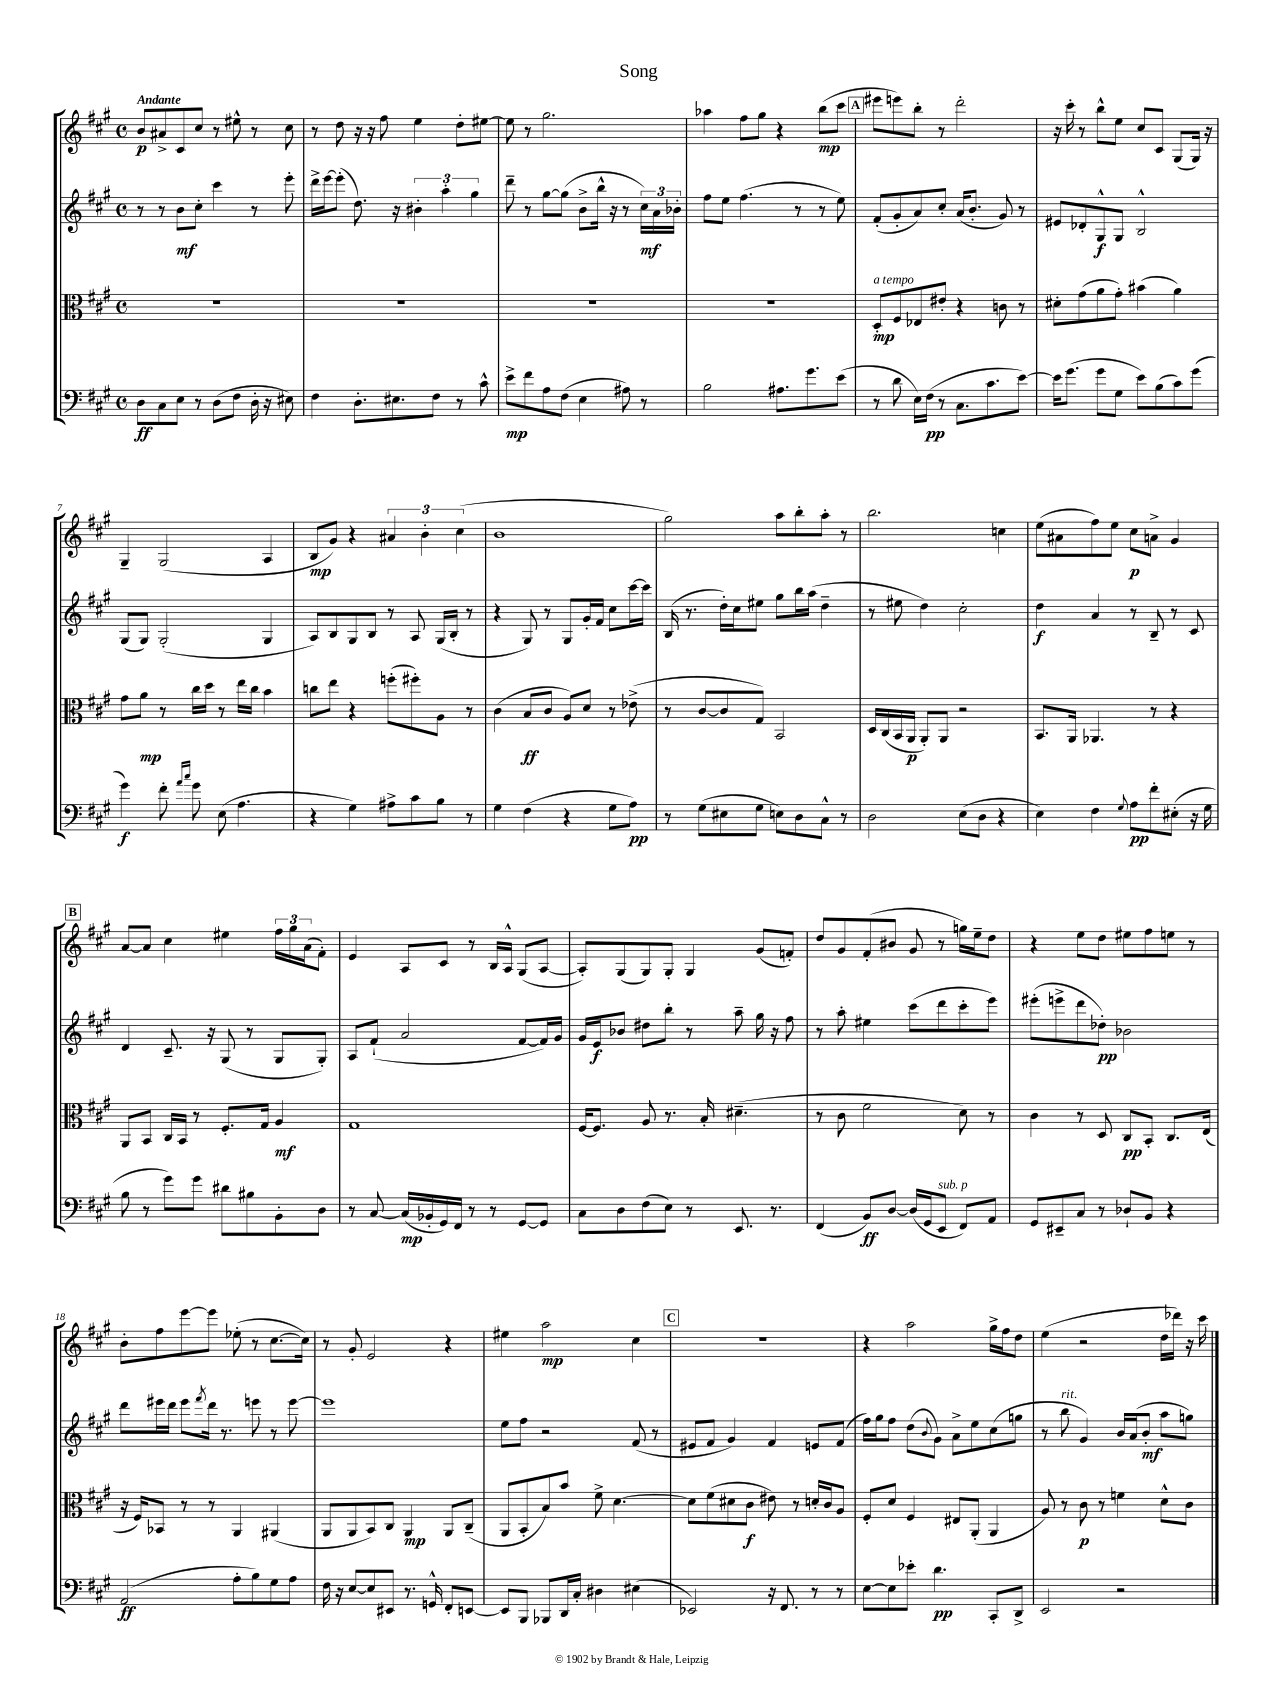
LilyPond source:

\header { title = "Song" }
<<
\new StaffGroup <<
\new Staff = "s0" {
    \clef treble \key a \major \defaultTimeSignature \time 4/4 \tempo "Andante"
    b'8\p ais'8-> cis'8 cis''8 r8 eis''8-^ r8 cis''8 |
    r8 d''8 r16 r16 fis''8 e''4 d''8-. eis''8~ |
    eis''8 r8 gis''2. |
    aes''4 fis''8 gis''8 r4 b''8\mp( cis'''8 |
    \mark \markup { \box "A" } eis'''8 e'''8) b''8-. r8 d'''2-. |
    r16 cis'''16-. r8 b''8-^ e''8 cis''8 cis'8 gis8( gis16) r16 |
    gis4-- gis2( a4 |
    b8\mp gis'8) r4 \tuplet 3/2 { ais'4 b'4-. cis''4( } |
    b'1 |
    gis''2) a''8 b''8-. a''8-. r8 |
    b''2. c''4 |
    e''8( ais'8 fis''8) e''8 cis''8\p a'8-> gis'4 |
    \mark \markup { \box "B" } a'8~ a'8 cis''4 eis''4 \tuplet 3/2 { fis''16 gis''16 a'16( } fis'8-.) |
    e'4 a8 cis'8 r8 b16 a16-^ gis8( a8~ |
    a8-.) gis8( gis8) gis8-. gis4 gis'8( f'8-.) |
    d''8 gis'8 fis'8-.( bis'8 gis'8 r8 g''16) e''16-- d''8 |
    r4 e''8 d''8 eis''8 fis''8 e''8 r8 |
    b'8-. fis''8 e'''8~ e'''8 ees''8-.( r8 cis''8.~ cis''16) |
    r8 gis'8-. e'2 r4 |
    eis''4 a''2\mp cis''4 |
    \mark \markup { \box "C" } R1 |
    r4 a''2 gis''16-> fis''16 d''8 |
    e''4( r2 d''16 des'''16) r16 cis'''16 \bar "|." |
}
\new Staff = "s1" {
    \clef treble \key a \major \defaultTimeSignature \time 4/4
    r8 r8 b'8\mf cis''8-. cis'''4 r8 e'''8-. |
    d'''16-> e'''16~ e'''8-.( d''8.) r16 \tuplet 3/2 { bis'4-. a''4-. gis''4 } |
    d'''8-- r8 gis''8~ gis''8( b'8-> b''16-^ r16 r8 \tuplet 3/2 { cis''16\mf) a'16 bes'16-. } |
    fis''8 e''8 fis''4.( r8 r8 e''8) |
    \mark \markup { \box "A" } fis'8-.( gis'8-. a'8) cis''8-. a'16( b'8.-. gis'8) r8 |
    eis'8 des'8-. gis8-^\f gis8 b2-^ |
    gis8( gis8) gis2-.( gis4 |
    a8) b8 gis8 b8 r8 a8 gis16( b16-. r8 |
    r4 gis8) r8 gis8 gis'16-. fis'16 cis''8 cis'''16~ cis'''16 |
    b16( r8. d''16-.) cis''16 eis''8 gis''8 b''16 a''16( d''4-- |
    r8 eis''8 d''4) cis''2-. |
    d''4\f a'4 r8 b8-- r8 cis'8 |
    \mark \markup { \box "B" } d'4 cis'8.-- r16 gis8( r8 gis8 gis8-.) |
    a8 fis'8-!( a'2 fis'8~ fis'16) gis'16 |
    gis'16 e'16\f bes'8 dis''8 b''8-. r8 a''8-- gis''16 r16 fis''8 |
    r8 a''8-. eis''4 cis'''8( d'''8 cis'''8-. e'''8) |
    eis'''8-.( e'''8-> d'''8 des''8-.\pp) bes'2 |
    d'''8 eis'''16 d'''16 eis'''8 \acciaccatura { fis'''8 } d'''16 r8. e'''8 r8 e'''8~ |
    e'''1 |
    e''8 fis''8 r2 fis'8( r8 |
    \mark \markup { \box "C" } eis'8 fis'8 gis'4) fis'4 e'8 fis'8( |
    fis''16) gis''16 fis''8 d''8( \appoggiatura { b'8 } gis'8) a'8-> e''8 cis''8( g''8 |
    r8 b''8^\markup { \italic "rit." } gis'4) b'16 a'16( b'8-.\mf a''8 g''8) \bar "|." |
}
\new Staff = "s2" {
    \clef alto \key a \major \defaultTimeSignature \time 4/4
    R1 |
    R1 |
    R1 |
    R1 |
    \mark \markup { \box "A" } d8-.\mp^\markup { \italic "a tempo" } fis8 ees8 eis'8-. r4 c'8 r8 |
    dis'8-. gis'8( a'8 gis'8-.) bis'4( a'4) |
    gis'8 a'8\mp r8 cis''16 d''16 r8 e''16 cis''16 b'4 |
    c''8 e''8 r4 f''8-.( fis''8-.) a8 r8 |
    cis'4( b8\ff cis'8 a8) d'8 r8 ees'8->( |
    r8 cis'8~ cis'8 gis8) b,2 |
    d16 cis16( b,16 a,16\p a,8-.) a,8 r2 |
    b,8. a,16 aes,4. r8 r4 |
    \mark \markup { \box "B" } a,8 b,8 cis16 b,16 r8 fis8.-. gis16 a4\mf |
    gis1 |
    fis16~ fis8. a8 r8. b16-. dis'4.--( |
    r8 cis'8 fis'2 d'8) r8 |
    cis'4 r8 d8 cis8\pp b,8-. cis8. e16( |
    r16 fis16) bes,8 r8 r8 a,4 ais,4( |
    a,8 a,8 b,8) cis8 a,4\mp a,8 cis8--( |
    a,8 b,8-. b8) b'8 fis'8-> d'4.~ |
    \mark \markup { \box "C" } d'8 fis'8( dis'8 cis'8\f eis'8) r8 d'16-. cis'16 a8 |
    fis8-. d'8 fis4 eis8 a,8-.( a,4 |
    a8) r8 cis'8\p r8 f'4 d'8-^ cis'8 \bar "|." |
}
\new Staff = "s3" {
    \clef bass \key a \major \defaultTimeSignature \time 4/4
    d8\ff cis8 e8 r8 d8( fis8 d16-. r16 eis8) |
    fis4 d8.-. eis8. fis8 r8 cis'8-^ |
    e'8->\mp fis'8 a8 fis8( e4 ais8) r8 |
    b2 ais8. gis'8. e'8( |
    \mark \markup { \box "A" } r8 d'8 e16) fis16\pp( r8 cis8. cis'8. e'8~) |
    e'16 gis'8.( gis'8 gis8 e'8) b8( cis'8) gis'8( |
    gis'4\f) fis'8-. \grace { a'16 cis''16 } gis'8 e8( a4. |
    r4 gis4) ais8-> cis'8 b8 r8 |
    gis4 fis4( r4 gis8 a8\pp) |
    r8 gis8( eis8 gis8 e8) d8 cis8-^ r8 |
    d2 e8( d8 r4 |
    e4) fis4 \appoggiatura { gis8 } a8\pp fis'8-. eis8-.( r16 gis16 |
    \mark \markup { \box "B" } b8 r8 gis'8) gis'8 dis'8 bis8 b,8-. d8 |
    r8 cis8~ cis16\mp( bes,16-. gis,16) fis,16 r8 r8 gis,8~ gis,8 |
    cis8 d8 fis8( e8) r8 e,8. r8. |
    fis,4( b,8\ff) d8~ d16( gis,16 e,8^\markup { \italic "sub. p" } fis,8) a,8 |
    gis,8 eis,8-- cis8 r8 des8-! b,8 r4 |
    a,2\ff( a8-. b8) gis8 a8 |
    fis16 r16 e8~ e8 eis,8 r8. g,16-^ fis,8-. e,8~ |
    e,8 b,,8 bes,,8 d,16 cis16-. dis4 eis4( |
    \mark \markup { \box "C" } ees,2) r16 fis,8. r8 r8 |
    e8~ e8 ees'8-. d'4.\pp cis,8-. d,8-> |
    e,2 r2 \bar "|." |
}
>>
>>
